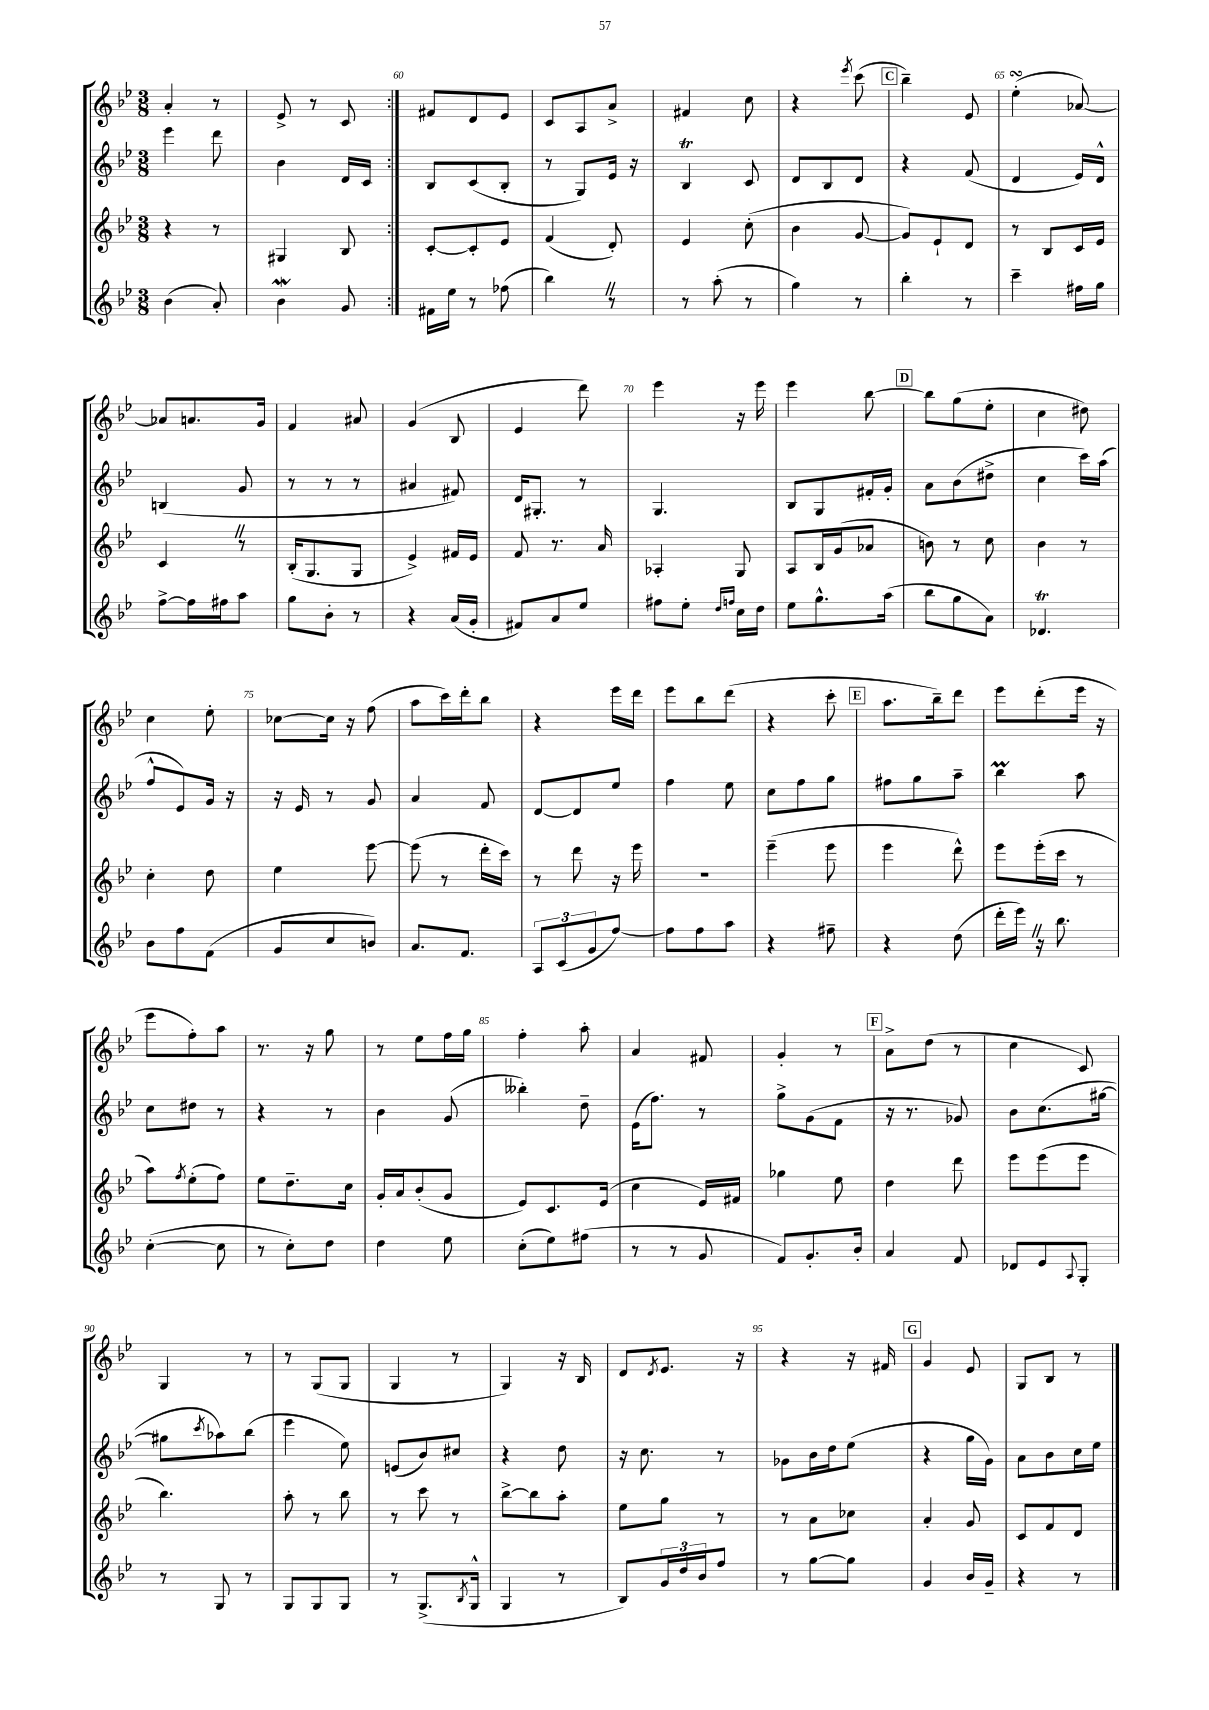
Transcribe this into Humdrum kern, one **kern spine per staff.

**kern	**kern	**kern	**kern
*part4	*part3	*part2	*part1
*staff4	*staff3	*staff2	*staff1
*clefG2	*clefG2	*clefG2	*clefG2
*k[b-e-]	*k[b-e-]	*k[b-e-]	*k[b-e-]
*M3/8	*M3/8	*M3/8	*M3/8
=58	=58	=58	=58
(4b-\	4r	4eee-\	4a'/
8a'/)	8r	8ddd\	8r
=59	=59	=59	=59
4b-w\	4G#X/	4b-\	8e-^/
.	.	.	8r
8g/	8B-/	16d/LL	8c/
.	.	16c/JJ	.
=60:|!	=60:|!	=60:|!	=60:|!
16f#X\LL	[8c'/L	8B-/L	8f#X/L
16ee-\JJ	.	.	.
8r	8c'/]	(8c/	8d/
(8ff-X\	8e-/J	8B-'/J	8e-/J
=61	=61	=61	=61
4bb-Z\)	(4f/	8r	8c/L
.	.	8G/L)	8A/
8r	8d'/)	16e-/Jk	8a^/J
.	.	16r	.
=62	=62	=62	=62
8r	4e-/	4B-T/	4f#X/
(8aa'\	.	.	.
8r	(8cc'\	8c/	8cc\
=63	=63	=63	=63
4gg\)	4b-\	8d/L	4r
.	.	8B-/	.
.	.	.	8qeee-/
8r	[8g/	8d/J	(8ccc\
!!LO:REH:place=s1:t=C
=64	=64	=64	=64
4bb-'\	8g/L])	4r	4bb-~\)
.	8e-`/	.	.
8r	8d/J	(8f/	8e-/
=65	=65	=65	=65
4ccc~\	8r	4d/	(4ee-sSSs'\
.	8B-/L	.	.
16ff#X\LL	16c/L	16e-/LL)	[8a-X/)
16gg\JJ	16e-/JJ	16d^^/JJ	.
!!LO:LB:g=z
=66	=66	=66	=66
[8ff^\L	4cZ/	(4Bn/	8a-X/L]
16ff\L]	.	.	8.an/
16ff#X\J	.	.	.
8aa\J	8r	8g/	.
.	.	.	16g/Jk
=67	=67	=67	=67
8gg\L	(16B-'/KL	8r	4f/
.	8.G/	.	.
8b-'\J	.	8r	.
8r	8G/J	8r	8a#X/
=68	=68	=68	=68
4r	4e-^/)	4a#X/	(4g/
(16a/LL	16f#X/LL	8f#X/)	8B-/
16g'/JJ	16e-/JJ	.	.
=69	=69	=69	=69
8f#X/L)	8f/	16d/KL	4e-/
.	.	8.G#X'/J	.
8a/	8.r	.	.
8ee-/J	.	8r	8ddd\)
.	16a/	.	.
=70	=70	=70	=70
8ff#X\L	4A-X'/	4.G/	4eee-\
8ee-'\J	.	.	.
16qqdd/LL	.	.	.
16qqffn/JJ	.	.	.
16cc\LL	8G/	.	16r
16dd\JJ	.	.	16eee-\
=71	=71	=71	=71
8ee-\L	8A/L	8B-/L	4eee-\
8.gg^^\	16B-/L	8G/	.
.	(16g/J	.	.
.	8a-X/J	16f#X'/L	[8bb-\
(16aa\Jk	.	16g'/JJ	.
!!LO:REH:place=s1:t=D
=72	=72	=72	=72
8bb-\L	8bn\)	8a\L	8bb-\L]
8gg\	8r	(8b-\	(8gg\
8a\J)	8cc\	8dd#X^\J	8ee-'\J
=73	=73	=73	=73
4.d-XT/	4b-\	4cc\	4cc\
.	8r	16ccc\LL)	8dd#X\)
.	.	(16aa\JJ	.
!!LO:LB:g=z
=74	=74	=74	=74
8b-\L	4cc'\	8ff^^/L	4cc\
8ff\	.	8e-/)	.
(8f\J	8dd\	16g/Jk	8ee-'\
.	.	16r	.
=75	=75	=75	=75
8g/L	4ee-\	16r	[8cc-X\L
.	.	16e-/	.
8cc/	.	8r	16cc-\Jk]
.	.	.	16r
8bn/J)	[8eee-\	8g/	(8ff\
=76	=76	=76	=76
8.a/L	(8eee-\]	4a/	8aa\L
.	8r	.	16ccc\L)
8.f/J	.	.	16ddd'\J
.	16ddd'\LL	8f/	8bb-\J
.	16ccc\JJ)	.	.
=77	=77	=77	=77
12A/L	8r	[8d/L	4r
(12c/	.	.	.
.	8ddd\	8d/]	.
12g/	.	.	.
[8ff/J)	16r	8ee-/J	16eee-\LL
.	16eee-\	.	16ddd\JJ
=78	=78	=78	=78
8ff\L]	4.r	4ff\	8eee-\L
8ff\	.	.	8bb-\
8aa\J	.	8ee-\	(8ddd\J
=79	=79	=79	=79
4r	(4eee-~\	8cc\L	4r
.	.	8ff\	.
8ff#X~\	8eee-\	8gg\J	8ccc'\
!!LO:REH:place=s1:t=E
=80	=80	=80	=80
4r	4eee-\	8ff#X\L	8.aa\L
.	.	8gg\	.
.	.	.	16bb-~\k)
(8dd\	8ddd^^\)	8aa~\J	8ddd\J
=81	=81	=81	=81
16ddd'\LL	8eee-\L	4bb-M\	8eee-\L
16eee-Z\JJ)	.	.	.
16r	(16eee-'\L	.	(8ddd'\
8.bb-\	16ccc\JJ	.	.
.	8r	8aa\	16eee-\Jk
.	.	.	16r
!!LO:LB:g=z
=82	=82	=82	=82
([4cc'\	8aa\L)	8cc\L	8eee-\L
.	8qff/	.	.
.	(8ee-'\	8dd#X\J	8ff'\)
8cc\]	8ff\J)	8r	8aa\J
=83	=83	=83	=83
8r	8ee-\L	4r	8.r
8cc'\L)	8.dd~\	.	.
.	.	.	16r
8dd\J	.	8r	8gg\
.	16cc\Jk	.	.
=84	=84	=84	=84
4dd\	16g'/LL	4b-\	8r
.	16a/J	.	.
.	(8b-'/	.	8ee-\L
8ee-\	8g/J	(8g/	16ff\L
.	.	.	16gg\JJ
=85	=85	=85	=85
(8cc'\L	8e-/L)	4bb--X'\)	4ff'\
8ee-\)	8.c/	.	.
(8ff#X\J	.	8dd~\	8aa'\
.	(16e-/Jk	.	.
=86	=86	=86	=86
8r	4cc\	(16e-\KL	4a/
.	.	8.ff\J)	.
8r	.	.	.
8g/	16e-/LL)	8r	8f#X/
.	16f#X/JJ	.	.
=87	=87	=87	=87
8f/L)	4gg-X\	8gg^\L	4g'/
8.g'/	.	(8g\	.
.	8ee-\	8f\J	8r
16b-'/Jk	.	.	.
!!LO:REH:place=s1:t=F
=88	=88	=88	=88
4a/	4dd\	16r	8a^\L
.	.	8.r	.
.	.	.	(8dd\J
8f/	8ddd\	8g-X/)	8r
=89	=89	=89	=89
8d-X/L	8eee-\L	8b-\L	4cc\
8e-/	(8eee-\	(8.cc\	.
8qqA/	.	.	.
8G'/J	8eee-\J	.	8c/)
.	.	[16gg#X\Jk	.
!!LO:LB:g=z
=90	=90	=90	=90
8r	4.bb-\)	8gg#X\L]	4G/
.	.	8qccc/	.
8G/	.	8aa-X\)	.
8r	.	(8bb-\J	8r
=91	=91	=91	=91
8G/L	8aa'\	4eee-\	8r
8G/	8r	.	(8G/L
8G/J	8bb-\	8ee-\)	8G/J
=92	=92	=92	=92
8r	8r	(8en/L	4G/
(8.G^/L	8ccc\	8b-/)	.
.	8r	8cc#X/J	8r
8qB-/	.	.	.
16G^^/Jk	.	.	.
=93	=93	=93	=93
4G/	[8bb-^\L	4r	4G/)
.	8bb-\]	.	.
8r	8aa'\J	8dd\	16r
.	.	.	16B-/
=94	=94	=94	=94
8B-/L)	8ee-\L	16r	8d/L
.	.	8.cc\	.
.	.	.	8qd/
24g/L	8gg\J	.	8.e-/J
24dd/	.	.	.
24b-/J	.	.	.
8ff/J	8r	8r	.
.	.	.	16r
=95	=95	=95	=95
8r	8r	8g-X\L	4r
[8gg\L	8a\L	16b-\L	.
.	.	16dd\J	.
8gg\J]	8cc-X\J	(8ee-\J	16r
.	.	.	16f#X/
!!LO:REH:place=s1:t=G
=96	=96	=96	=96
4g/	4a'/	4r	4g/
16b-/LL	8g/	16gg\LL	8e-/
16g~/JJ	.	16g\JJ)	.
=97	=97	=97	=97
4r	8c/L	8a\L	8G/L
.	8f/	8b-\	8B-/J
8r	8d/J	16cc\L	8r
.	.	16ee-\JJ	.
==	==	==	==
*-	*-	*-	*-
